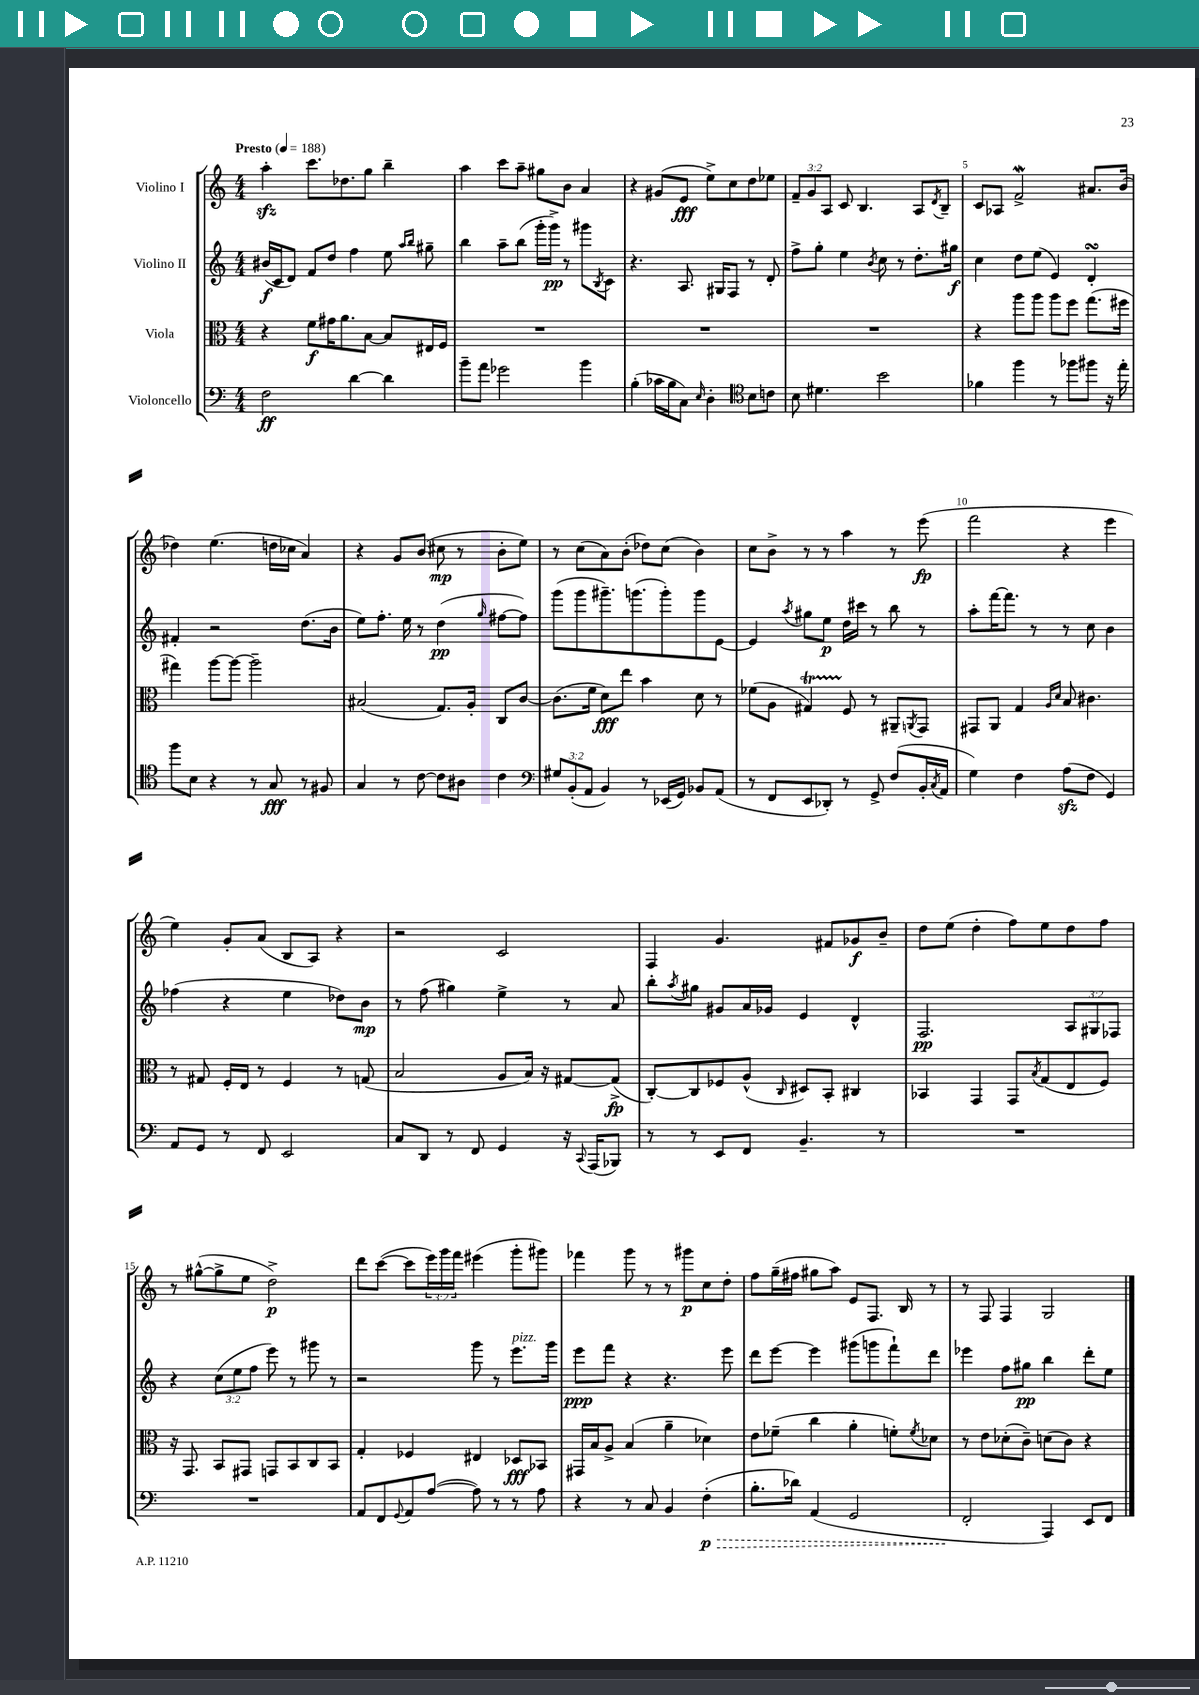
<<
\new StaffGroup <<
\new Staff = "s0" \with { instrumentName = "Violino I" } {
    \clef treble \key c \major \numericTimeSignature \time 4/4 \override Staff.TupletNumber.text = #tuplet-number::calc-fraction-text \tempo "Presto" 4 = 188
    a''4-.\sfz c'''8. des''8. g''8 b''4-- |
    a''4 c'''8 a''8-- gis''8 b'8 a'4 |
    r4 gis'8( e'8\fff e''8->) c''8 d''8 ees''8 |
    \tuplet 3/2 { f'8-- g'8 a8 } c'8 b4. a8 \acciaccatura { d'8 } b8-- |
    c'8 aes8 f'2->\mordent ais'8. b'16( |
    des''4) e''4.( d''16 ces''16 a'4) |
    r4 g'8 b'8( cis''8\mp r8 b'8-. e''8) |
    r8 c''8( a'8) b'8-.( des''8) c''8( b'4) |
    c''8 b'8-> r8 r8 a''4 r8 e'''8\fp( |
    f'''2 r4 e'''4 |
    e''4) g'8-. a'8( b8 a8) r4 |
    r2 c'2 |
    f4 g'4. fis'8 ges'8\f b'8-- |
    d''8 e''8( d''4-. f''8) e''8 d''8 f''8 |
    r8 gis''8~-^( gis''8-> e''8 d''2->\p) |
    d'''8 c'''8~( c'''8 \tuplet 3/2 { e'''16) g'''16 f'''16 } eis'''4( g'''8-. gis'''8) |
    fes'''4 g'''8 r8 r8 gis'''8\p c''8 d''8-. |
    f''8 g''16--( fis''16 gis''8 a''8) e'8 f8. b16 r8 |
    r8 f8 f4 g2 \bar "|." |
}
\new Staff = "s1" \with { instrumentName = "Violino II" } {
    \clef treble \key c \major \numericTimeSignature \time 4/4 \override Staff.TupletNumber.text = #tuplet-number::calc-fraction-text
    bis'16\f( c'16 d'8) f'8 d''8 f''4 e''8 \grace { a''16 b''16 } gis''8-- |
    b''4 a''8-- b''8( g'''16-. g'''16->\pp) r8 gis'''8 \acciaccatura { b8 } c'8 |
    r4. a8. gis16 f8 r8 d'8-. |
    f''8-> g''8-. e''4 \acciaccatura { b'8 } c''8 r8 d''8.-. gis''16\f |
    c''4 d''8 e''8( e'4) d'4-.\turn |
    fis'4-. r2 d''8.( b'16 |
    e''8) f''8.-. e''16 r8 d''4\pp( \grace { g''16 } fis''8~ fis''8) |
    g'''8( g'''8 gis'''8.--) g'''8.( g'''8-.) g'''8 e'8~ |
    e'4 \acciaccatura { a''8 } gis''8 e''8\p d''16 cis'''16 r8 b''8 r8 |
    a''8-. f'''16~ f'''8. r8 r8 c''8 b'4 |
    fes''4( r4 e''4 des''8) b'8\mp |
    r8 f''8( gis''4) e''4-> r8 a'8 |
    b''8-. \acciaccatura { a''8 } gis''8 gis'8 a'16 ges'16 e'4 d'4-^ |
    f2.\pp \tuplet 3/2 { a8 gis8 fes8 } |
    r4 \tuplet 3/2 { c''8( e''8 f''8 } e'''8) r8 gis'''8 r8 |
    r2 g'''8 r8 e'''8.^\markup { \italic "pizz." } g'''16 |
    e'''8\ppp f'''8 r4 r4. e'''8 |
    d'''8 e'''8~ e'''4 gis'''8( g'''8 f'''8-!) d'''8 |
    ees'''4 f''8 gis''8\pp b''4 d'''8-. e''8 \bar "|." |
}
\new Staff = "s2" \with { instrumentName = "Viola" } {
    \clef alto \key c \major \numericTimeSignature \time 4/4
    r4 f'8\f gis'16 a'8. b8~ b8 eis16 f16 |
    R1 |
    R1 |
    R1 |
    r4 a''8 a''8 a''8 f''8 g''8.( fis''16 |
    gis''4) a''8~ a''8~ a''2-- |
    bis2( g8.) a16-. c8 c'8~ |
    c'8.( f'16 d'8\fff) e''8 b'4 d'8 r8 |
    fes'8( a8 gis4\startTrillSpan) f8\stopTrillSpan r8 ais,8-- \acciaccatura { a,8 } g,8 |
    gis,8 a,8 g4 \grace { a16 d'16 } b8 cis'4. |
    r8 gis8 f16-. e16 r8 f4 r8 g8( |
    b2 a8 b16) r16 gis8~ gis8->\fp( |
    c8~-.) c8 fes8 a8-^( \grace { c16 } dis8) b,8-. cis4 |
    bes,4 g,4 g,8 \acciaccatura { b8 } g8( e8 f8) |
    r16 g,8. b,8 gis,8 g,8 b,8 c8 b,8 |
    g4-. fes4 eis4 des8\fff bes,8 |
    gis,16 b16 a8-> b4( a'4-- des'4) |
    e'8 fes'8--( c''4 a'4-. f'8-.) \acciaccatura { f'8 } des'8 |
    r8 e'8 des'8-.( c'8--) d'8( c'8) r4 \bar "|." |
}
\new Staff = "s3" \with { instrumentName = "Violoncello" } {
    \clef bass \key c \major \numericTimeSignature \time 4/4 \override Staff.TupletNumber.text = #tuplet-number::calc-fraction-text
    f2\ff d'4~ d'4 |
    b'8-- a'8 ges'2 b'4 |
    b4-.( ces'16 b16 c8) \grace { e16 } d4-. \clef tenor b8 c'8 |
    b8 dis'4. b'2 |
    fes'4 f''4 r8 fes''8 fis''8 r16 e''16-. |
    f''8 b8 r4 r8 g8\fff r8 fis8 |
    g4 r8 c'8~ c'8 ais8 c'4 |
    \clef bass \tuplet 3/2 { gis8 b,8-.( a,8 } b,4) r8 ees,16( g,16) bes,8 a,8( |
    r8 f,8 e,8 des,8-.) r8 g,8-> f8( b,16-. \acciaccatura { c8 } a,16 |
    g4) f4 a8\sfz( f8 g,4) |
    a,8 g,8 r8 f,8 e,2 |
    c8 d,8 r8 f,8 g,4 r16 \appoggiatura { c,8 } a,,16( bes,,8) |
    r8 r8 e,8 f,8 b,4.-- r8 |
    R1 |
    R1 |
    a,8 f,8 \appoggiatura { g,8 } a,8 a8~( a8) r8 r8 a8 |
    r4 r8 c8 b,4 \once \override Hairpin.style = #'dashed-line f4-.\p\>( |
    b8.-. des'16) a,4( g,2 |
    f,2-.\! a,,4) e,8 f,8 \bar "|." |
}
>>
>>
\layout { \context { \Score \override BarNumber.break-visibility = ##(#f #t #t) barNumberVisibility = #(every-nth-bar-number-visible 5) } }
